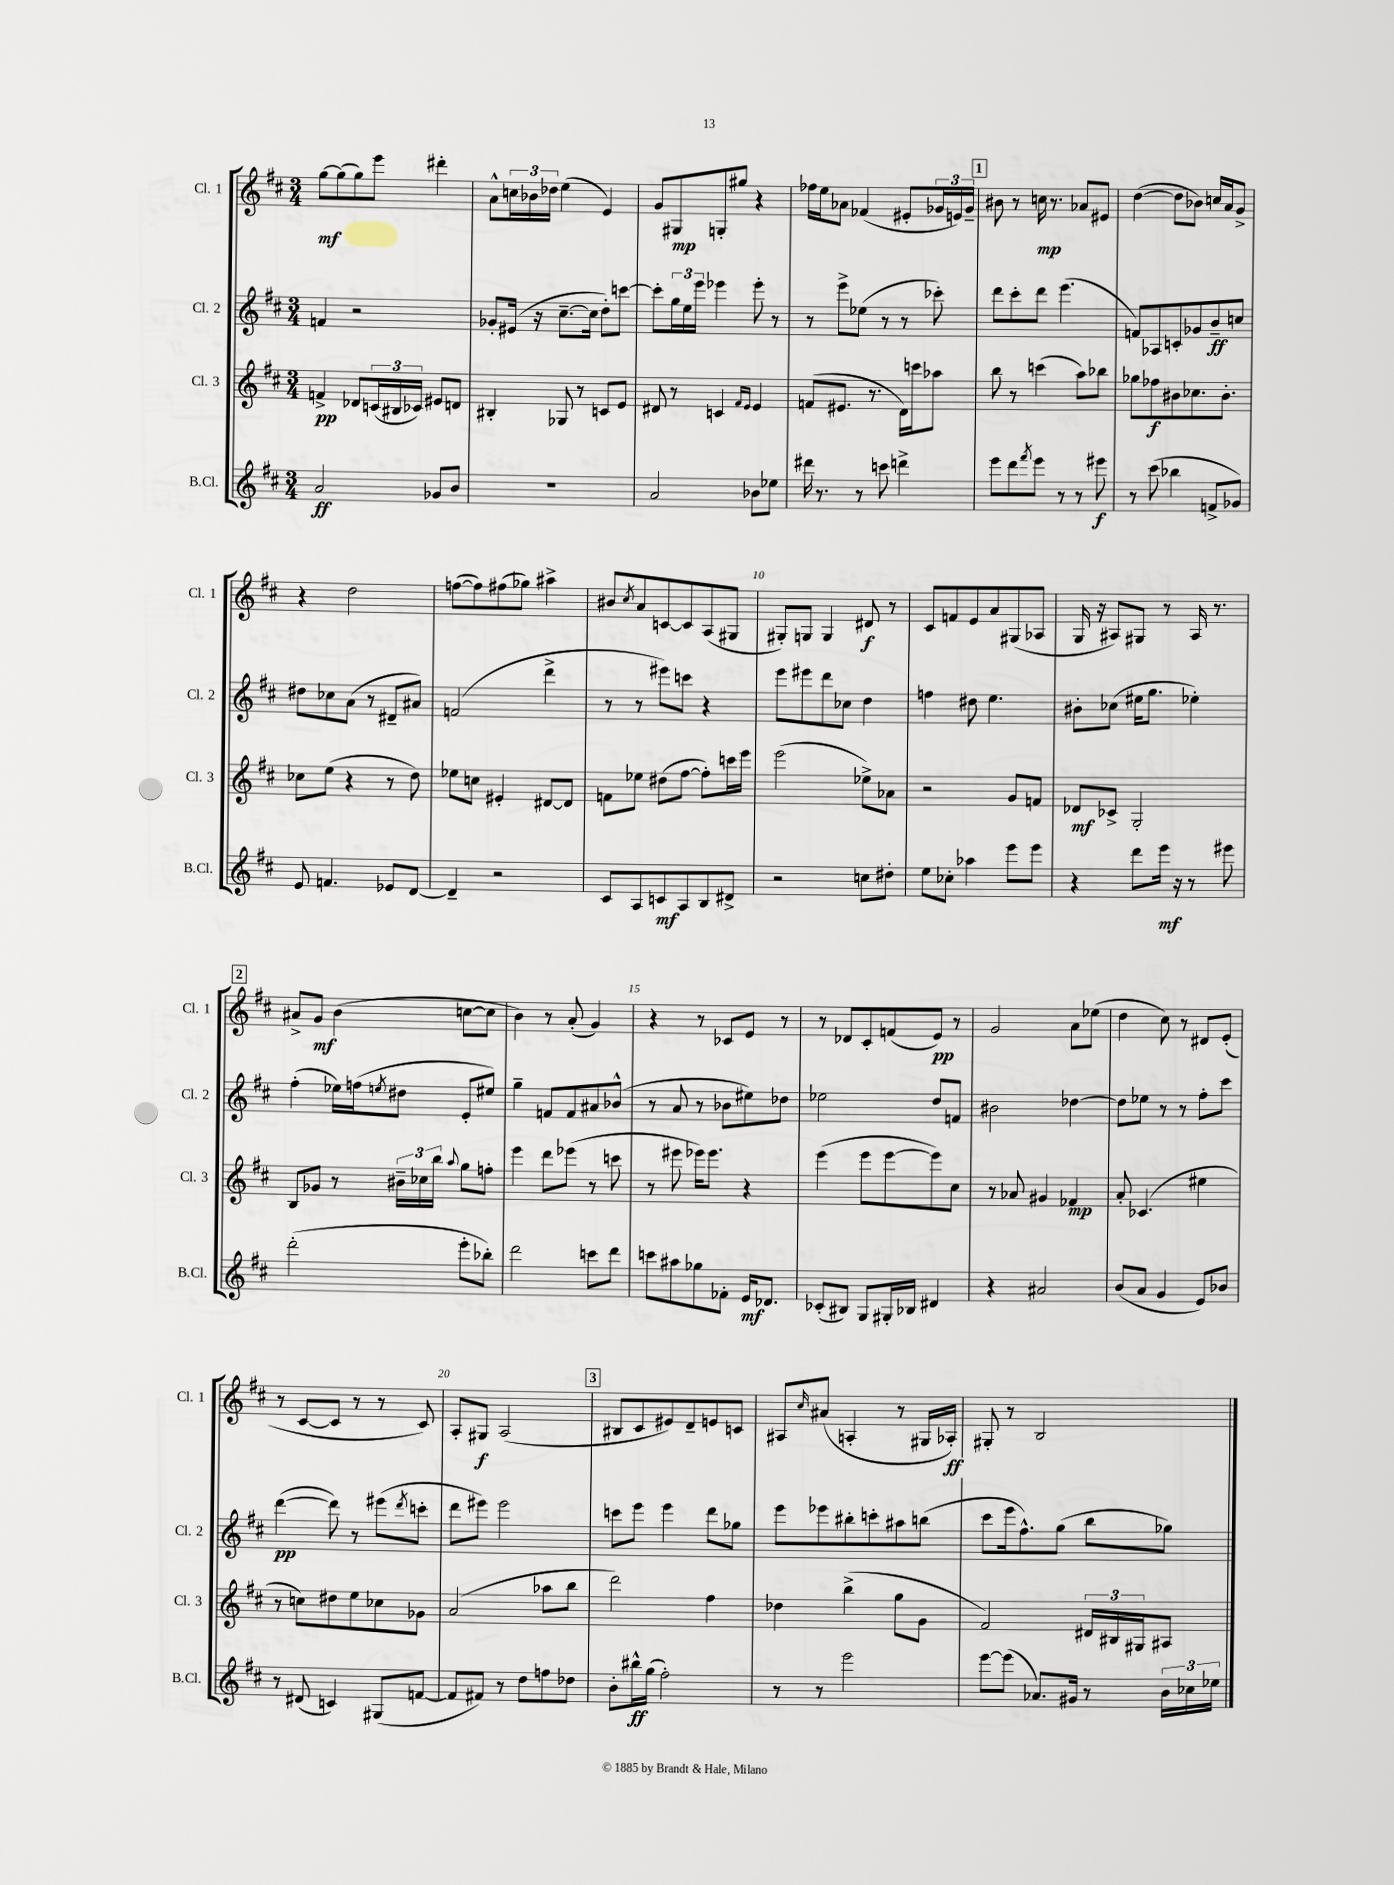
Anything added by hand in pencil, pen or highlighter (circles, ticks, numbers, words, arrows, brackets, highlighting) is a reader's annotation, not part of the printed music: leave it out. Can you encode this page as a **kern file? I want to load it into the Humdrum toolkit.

**kern	**kern	**kern	**kern
*staff4	*staff3	*staff2	*staff1
*clefG2	*clefG2	*clefG2	*clefG2
*k[f#c#]	*k[f#c#]	*k[f#c#]	*k[f#c#]
*M3/4	*M3/4	*M3/4	*M3/4
2a	4f^	4f	[8gg
.	.	.	(8gg]
.	8d-	2r	8gg)
.	(24c	.	8eee
.	24B#	.	.
.	24c-)	.	.
8g-	8e#	.	4ddd#'
8b	8d	.	.
=	=	=	=
2.r	4B#'	8g-'	8a^^
.	.	(16e#	24cc
.	.	.	24b-
.	.	16r	.
.	.	.	24dd-
.	8G-	[8.cc#~	(4ee
.	8r	.	.
.	.	16cc#]	.
.	8c	8dd')	4e)
.	8e	[8ccc	.
=	=	=	=
2a	8d#	8ccc']	8g
.	8r	24gg	8G#
.	.	24ee	.
.	.	24eee	.
.	4c	4eee-	8G'
.	.	.	8gg#
.	16qqf#	.	.
.	16qqe	.	.
8b-	4e	8eee-'	4r
8ee-	.	8r	.
=	=	=	=
16ddd#	(8f	8r	16ff-
8.r	.	.	16ee
.	8.e#	8eee^	8a-
8r	.	(8ee-	(4f-
.	8.r	.	.
8ccc	.	8r	.
4ddd^	16d)	8r	8e#'
.	16ccc	.	.
.	8aa-	8ccc-')	24g-
.	.	.	24e)
.	.	.	24g-~
=	=	=	=
8eee	8bb	8ddd	8b#
8ddd	8r	8ccc#'	8r
8qfff#	.	.	.
8eee	(4ccc	8ddd	16cc
.	.	.	8.r
8r	.	(4.eee	.
8r	8aa)	.	8a-
8eee#	8bb-	.	8e#
=	=	=	=
8r	8gg-	8f)	([4dd
(8ccc#	8ff-	8A-	.
4bb-	8b#	8c'	8dd]
.	8.cc-	8g-	8b-)
8f^	.	8b~	16cc
.	8.b#'	.	16a
8g-)	.	8cc	8g^
=	=	=	=
8e	8cc-	8dd#	4r
4.f	(8ee	8cc-	.
.	4r	(8a	2dd
.	.	8r	.
8e-	8r	8d#~	.
[8d	8dd)	8a#)	.
=	=	=	=
4d~]	8ee-	(2f	([8ff
.	8cc	.	8ff])
2r	4e#'	.	(8ff#
.	.	.	8gg-)
.	[8d#	4ddd^	4aa#^
.	8d#]	.	.
=	=	=	=
8c#	8f	8r	8b#
.	.	.	8qcc#
8A	8ee-	8r	8a
8c	(8dd#	8eee#)	[8c
8A	[8ff#	8ccc	8c]
8B	8ff#'])	4r	(8A
8d#^	16ccc	.	8G#
.	16eee	.	.
=	=	=	=
2r	(2eee	8eee	8G#')
.	.	8eee#	8G
.	.	8ddd	4G
.	.	8cc-	.
8cc	8ee-^)	4dd	8d#
8dd#'	8a-	.	8r
=	=	=	=
8ee	2r	4ff	8c#
8cc-'	.	.	8f
4aa-	.	8dd#	8e
.	.	4.ee	8a
8eee	8g	.	(8G#
8eee	8f	.	8A-
=	=	=	=
4r	8d-	8b#'	16G
.	.	.	16r
.	8c-^	(8cc-	8A#)
8ddd	2G'	16ee#	8G#
.	.	8.gg	.
16eee	.	.	8r
16r	.	.	.
8r	.	4ee-')	16A#
.	.	.	8.r
8eee#	.	.	.
=	=	=	=
(2ddd'	8B	(4ff#'	8a#^
.	8g-	.	8g
.	8r	16ee-)	(4b
.	.	(16ff	.
.	.	8qee	.
.	24b#~	8dd#	.
.	24cc-	.	.
.	24bb	.	.
.	8qqaa	.	.
8eee'	8gg	8e'	[8cc
8bb-')	8ff'	8ee#)	8cc]
=	=	=	=
2ddd	4eee	4gg~	4b)
.	8ddd	8f	8r
.	(8eee-	8f	(8a'
8ccc	8r	8a#	4g)
8ddd	8ccc	(8b-^^	.
=	=	=	=
8ccc	8r	8r	4r
8aa#	8eee#	8a	.
8gg-	16eee-)	8r	8r
.	8.eee-	.	.
8f-'	.	8b-	8c-
16e	4r	8ee#)	8e
8.d-	.	.	.
.	.	8dd-	8r
=	=	=	=
(8c-'	(4eee	2ee-	8r
8B#)	.	.	8d-
8G	8eee	.	8c#'
16G#'	[8eee	.	(8f
16B-	.	.	.
4d#	8eee])	8dd	8e)
.	8cc#	8f	8r
=	=	=	=
4r	8r	2b#	2g
.	8a-	.	.
2a#	4g#	.	.
.	4f-	[4dd-	8a
.	.	.	(8ee-
=	=	=	=
(8b	8a'	8dd-]	4dd
8a	(4.c-	8ee-	.
4g	.	8r	8cc#)
.	.	8r	8r
8e)	4ee#	8ff#'	8d#
8b-	.	8ccc#	(8e'
=	=	=	=
8r	8r	([4ddd	8r
(8d#	8cc)	.	[8c#
4c)	8dd#	8ddd])	8c#]
.	8ee	8r	8r
(8G#	8cc-	(8eee#	8r
.	.	8qddd	.
[8f	8g-	8ccc'	8c#)
=	=	=	=
8f]	(2a	8ddd	8A'
8f#)	.	8eee#)	8G#
8r	.	2eee#	(2A
8dd	.	.	.
8ff	8aa-	.	.
8dd-	8bb	.	.
=	=	=	=
8b'	2ddd)	8ccc	8B#
16bb#^^	.	8eee	8c#
(16gg	.	.	.
2ff#')	.	4eee	8e#)
.	.	.	8d~
.	4ff#	8ddd	8e
.	.	8gg-	8c
=	=	=	=
8r	4dd-	8eee	8A#
.	.	.	16qqcc#
8r	.	8eee-	(8a#
2eee	(4bb^	8bb#'	4A'
.	.	8ccc'	.
.	8gg	8aa#	8r
.	8g	(8bb	16G#
.	.	.	16A-')
=	=	=	=
[8eee	2f#)	8ccc#	8G#'
(8eee]	.	16eee	8r
.	.	8.ff#^^)	.
8.a-)	.	.	2B
.	.	(8gg	.
16g#	.	.	.
8r	24d#	8bb	.
.	24B#	.	.
.	24G#	.	.
24b	8A#	8gg-)	.
24cc-	.	.	.
24ee-	.	.	.
==	==	==	==
*-	*-	*-	*-
